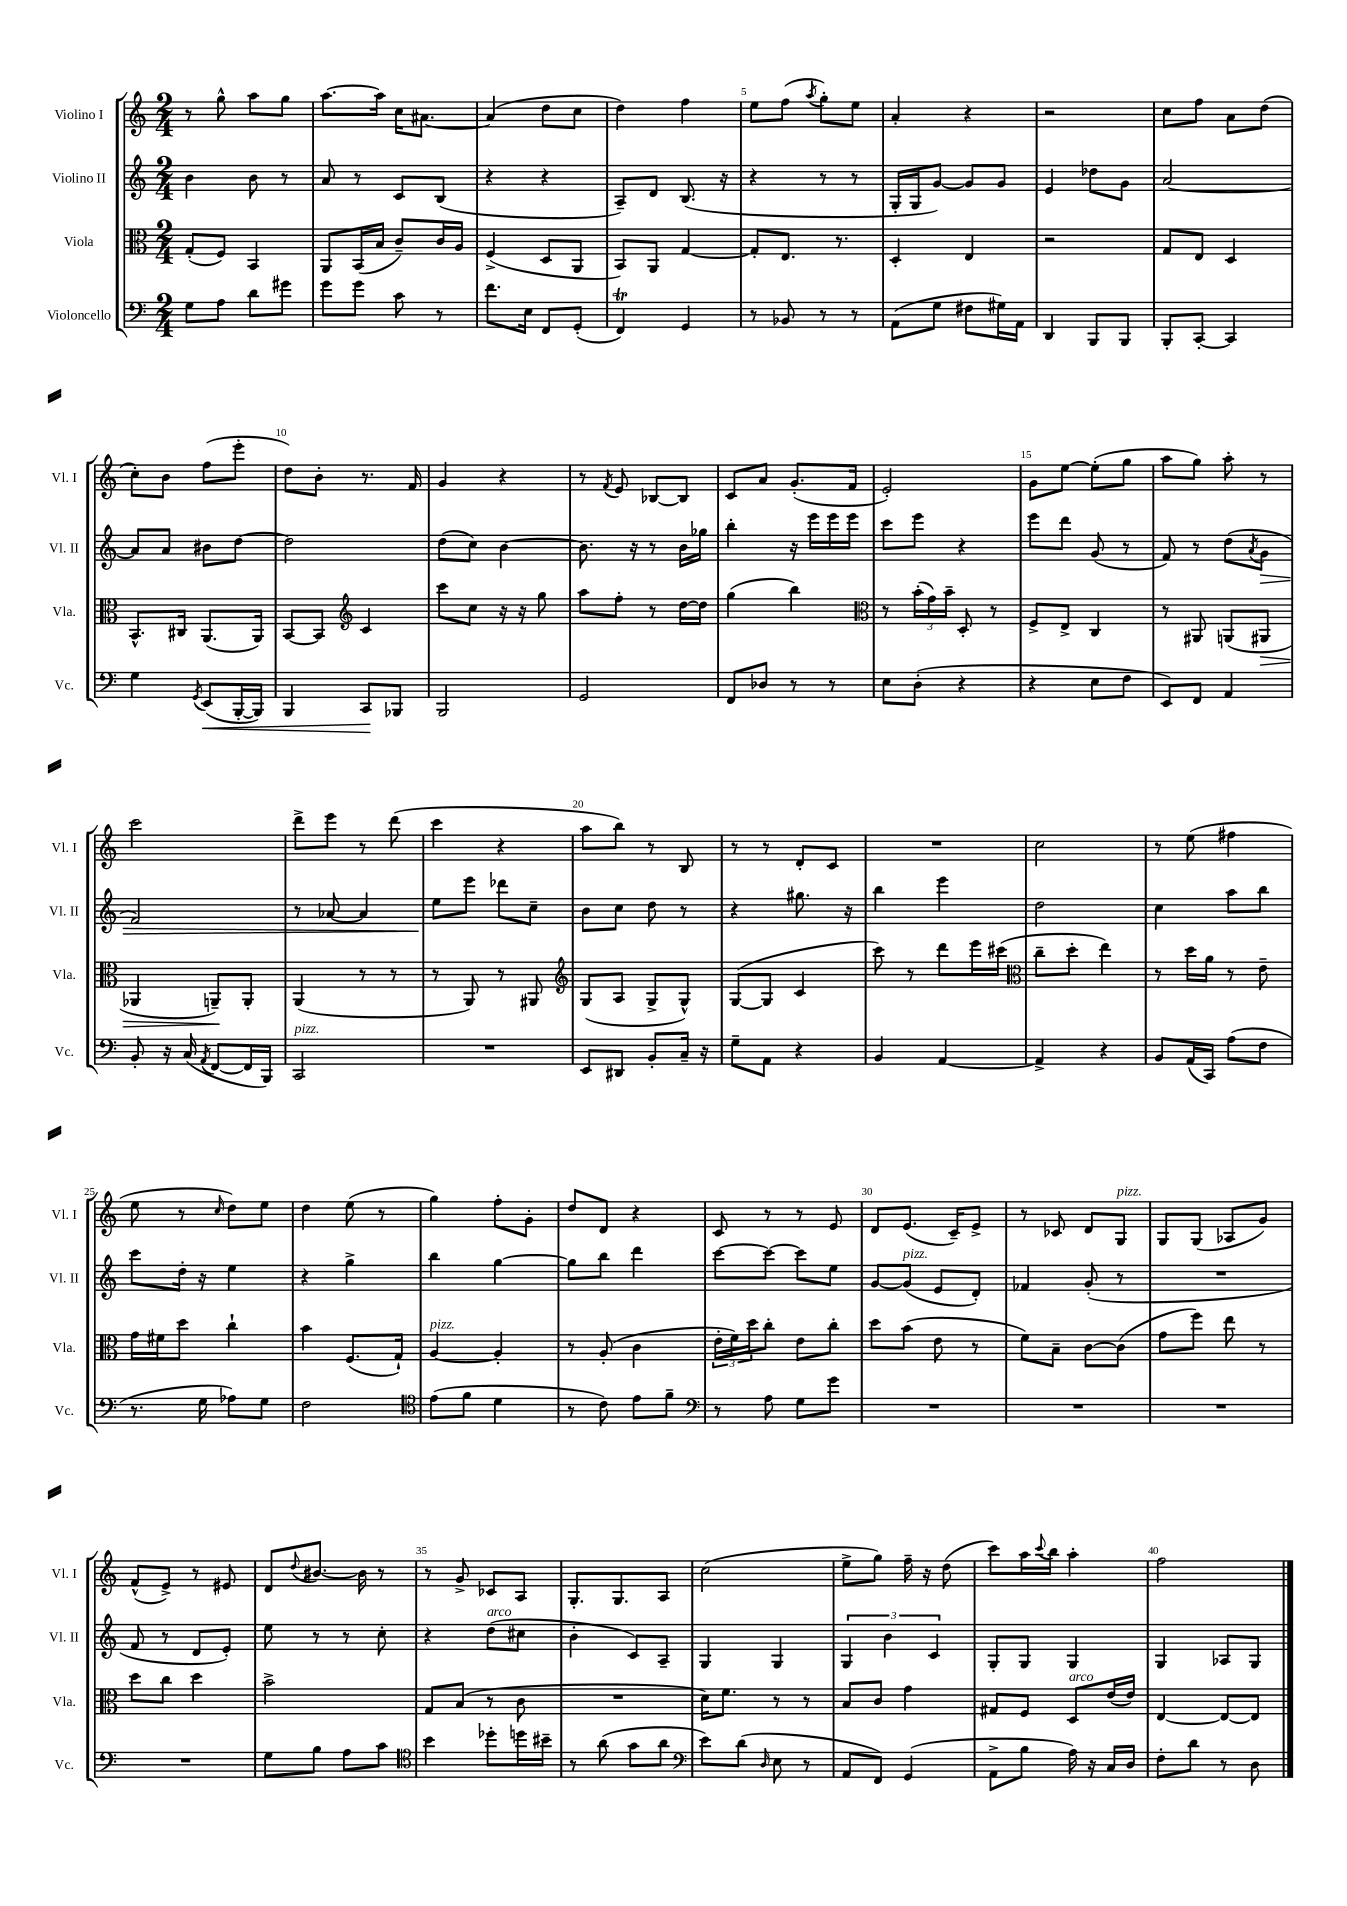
<<
\new StaffGroup <<
\new Staff = "s0" \with { instrumentName = "Violino I" shortInstrumentName = "Vl. I" } {
    \clef treble \key c \major \numericTimeSignature \time 2/4
    r8 g''8-^ a''8 g''8 |
    a''8.~ a''16 c''16 ais'8.~ |
    ais'4( d''8 c''8 |
    d''4) f''4 |
    e''8 f''8( \acciaccatura { a''8 } g''8-.) e''8 |
    a'4-. r4 |
    r2 |
    c''8 f''8 a'8 d''8( |
    c''8-.) b'8 f''8( e'''8-. |
    d''8) b'8-. r8. f'16 |
    g'4 r4 |
    r8 \acciaccatura { f'8 } e'8 bes8~ bes8 |
    c'8 a'8 g'8.-.( f'16 |
    e'2-.) |
    g'8 e''8~ e''8-.( g''8 |
    a''8 g''8) a''8-. r8 |
    c'''2 |
    d'''8-> e'''8 r8 d'''8( |
    c'''4 r4 |
    a''8 b''8) r8 b8 |
    r8 r8 d'8-. c'8 |
    R2 |
    c''2 |
    r8 e''8( fis''4 |
    e''8 r8 \grace { c''16 } d''8) e''8 |
    d''4 e''8( r8 |
    g''4) f''8-. g'8-. |
    d''8 d'8 r4 |
    c'8 r8 r8 e'8 |
    d'8 e'8.( c'16--) e'8-> |
    r8 ces'8 d'8 g8^\markup { \italic "pizz." } |
    g8 g8( aes8 g'8) |
    f'8-^( e'8->) r8 eis'8 |
    d'8 \appoggiatura { d''8 } bis'8.~ bis'16 r8 |
    r8 g'8-> ces'8 a8 |
    g8.-. g8. a8 |
    c''2( |
    e''8-> g''8) f''16-- r16 d''8( |
    c'''8) a''16 \appoggiatura { c'''8 } b''16 a''4-. |
    f''2 \bar "|." |
}
\new Staff = "s1" \with { instrumentName = "Violino II" shortInstrumentName = "Vl. II" } {
    \clef treble \key c \major \numericTimeSignature \time 2/4
    b'4 b'8 r8 |
    a'8 r8 c'8 b8( |
    r4 r4 |
    a8--) d'8 b8.( r16 |
    r4 r8 r8 |
    g16-. g16 g'8~) g'8 g'8 |
    e'4 des''8 g'8 |
    a'2~ |
    a'8 a'8 bis'8 d''8~ |
    d''2 |
    d''8( c''8) b'4~ |
    b'8. r16 r8 b'16 ges''16 |
    b''4-. r16 e'''16 e'''16 e'''16 |
    c'''8 e'''8 r4 |
    e'''8 d'''8 g'8( r8 |
    f'8) r8 d''8( \acciaccatura { a'8 } g'8\> |
    f'2) |
    r8 aes'8~ aes'4 |
    e''8\! e'''8 des'''8 c''8-- |
    b'8 c''8 d''8 r8 |
    r4 gis''8. r16 |
    b''4 e'''4 |
    d''2 |
    c''4 a''8 b''8 |
    c'''8 d''16-. r16 e''4 |
    r4 g''4-> |
    b''4 g''4~ |
    g''8 b''8 d'''4 |
    c'''8~ c'''8~ c'''8 e''8 |
    g'8~ g'8^\markup { \italic "pizz." }( e'8 d'8-.) |
    fes'4 g'8-.( r8 |
    R2 |
    f'8 r8 d'8 e'8-.) |
    e''8 r8 r8 c''8-. |
    r4 d''8^\markup { \italic "arco" }( cis''8 |
    b'4-. c'8) a8-- |
    g4 g4 |
    \tuplet 3/2 { g4 b'4 c'4 } |
    g8-. g8 g4 |
    g4 aes8 g8 \bar "|." |
}
\new Staff = "s2" \with { instrumentName = "Viola" shortInstrumentName = "Vla." } {
    \clef alto \key c \major \numericTimeSignature \time 2/4
    g8-.( f8) b,4 |
    a,8 b,16( b16 c'8--) c'16 a16 |
    f4->( d8 a,8 |
    b,8) a,8 g4~ |
    g8-. e8. r8. |
    d4-. e4 |
    r2 |
    g8 e8 d4 |
    b,8.-^ cis16 a,8.( a,16) |
    b,8~ b,8 \clef treble c'4 |
    c'''8 c''8 r16 r16 g''8 |
    a''8 f''8-. r8 d''16~ d''16 |
    g''4( b''4) |
    \clef alto r8 \tuplet 3/2 { b'16-.( g'16) b'16-- } d8-. r8 |
    f8-> e8-> c4 |
    r8 ais,8 a,8( ais,8\> |
    aes,4 a,8--\!) a,8-. |
    a,4( r8 r8 |
    r8 a,8) r8 ais,8 |
    \clef treble g8( a8 g8-> g8-^) |
    g8~( g8 c'4 |
    c'''8) r8 d'''8 e'''16 cis'''16( |
    \clef alto c''8-- d''8-. e''4) |
    r8 d''16 a'16 r8 e'8-- |
    g'16 fis'16 d''8 c''4-! |
    b'4 f8.( g16-!) |
    a4~^\markup { \italic "pizz." } a4-. |
    r8 a8-.( c'4 |
    \tuplet 3/2 { e'16-. f'16) d''16 } c''8-. e'8 c''8-. |
    d''8 b'8( e'8 r8 |
    f'8) b8-- c'8~ c'8( |
    g'8 f''8) e''8 r8 |
    d''8 c''8 d''4 |
    b'2-> |
    g8 b8( r8 c'8 |
    R2 |
    d'16) f'8. r8 r8 |
    b8 c'8 g'4 |
    gis8 f8 d8^\markup { \italic "arco" } e'16( e'16) |
    e4~ e8~ e8 \bar "|." |
}
\new Staff = "s3" \with { instrumentName = "Violoncello" shortInstrumentName = "Vc." } {
    \clef bass \key c \major \numericTimeSignature \time 2/4
    g8 a8 d'8 gis'8 |
    g'8 g'8 c'8 r8 |
    f'8. e16 f,8 g,8-.( |
    f,4\trill) g,4 |
    r8 bes,8 r8 r8 |
    a,8( g8 fis8 gis16) a,16 |
    d,4 b,,8 b,,8 |
    b,,8-. c,8~-. c,4 |
    g4 \acciaccatura { g,8 } e,8\<( b,,16~-. b,,16) |
    b,,4 c,8\! bes,,8 |
    b,,2 |
    g,2 |
    f,8 des8 r8 r8 |
    e8 d8-.( r4 |
    r4 e8 f8 |
    e,8) f,8 a,4 |
    b,8-. r16 c16( \acciaccatura { a,8 } f,8~ f,16 b,,16) |
    c,2^\markup { \italic "pizz." } |
    R2 |
    e,8 dis,8 b,8-. c16-- r16 |
    g8-- a,8 r4 |
    b,4 a,4~ |
    a,4-> r4 |
    b,8 a,16( c,16) a8( f8 |
    r8. g16 aes8) g8 |
    f2 |
    \clef tenor e'8( f'8 d'4 |
    r8 c'8) e'8 f'8-- |
    \clef bass r8 a8 g8 g'8 |
    R2 |
    R2 |
    R2 |
    R2 |
    g8 b8 a8 c'8 |
    \clef tenor b'4 des''8-. d''16 bis'16-- |
    r8 a'8( g'8 a'8 |
    \clef bass e'8) d'8( \grace { d16 } e8 r8 |
    a,8 f,8) g,4( |
    a,8-> b8 a16) r16 c16 d16 |
    f8-. d'8 r8 d8 \bar "|." |
}
>>
>>
\layout { \context { \Score \override BarNumber.break-visibility = ##(#f #t #t) barNumberVisibility = #(every-nth-bar-number-visible 5) } }
